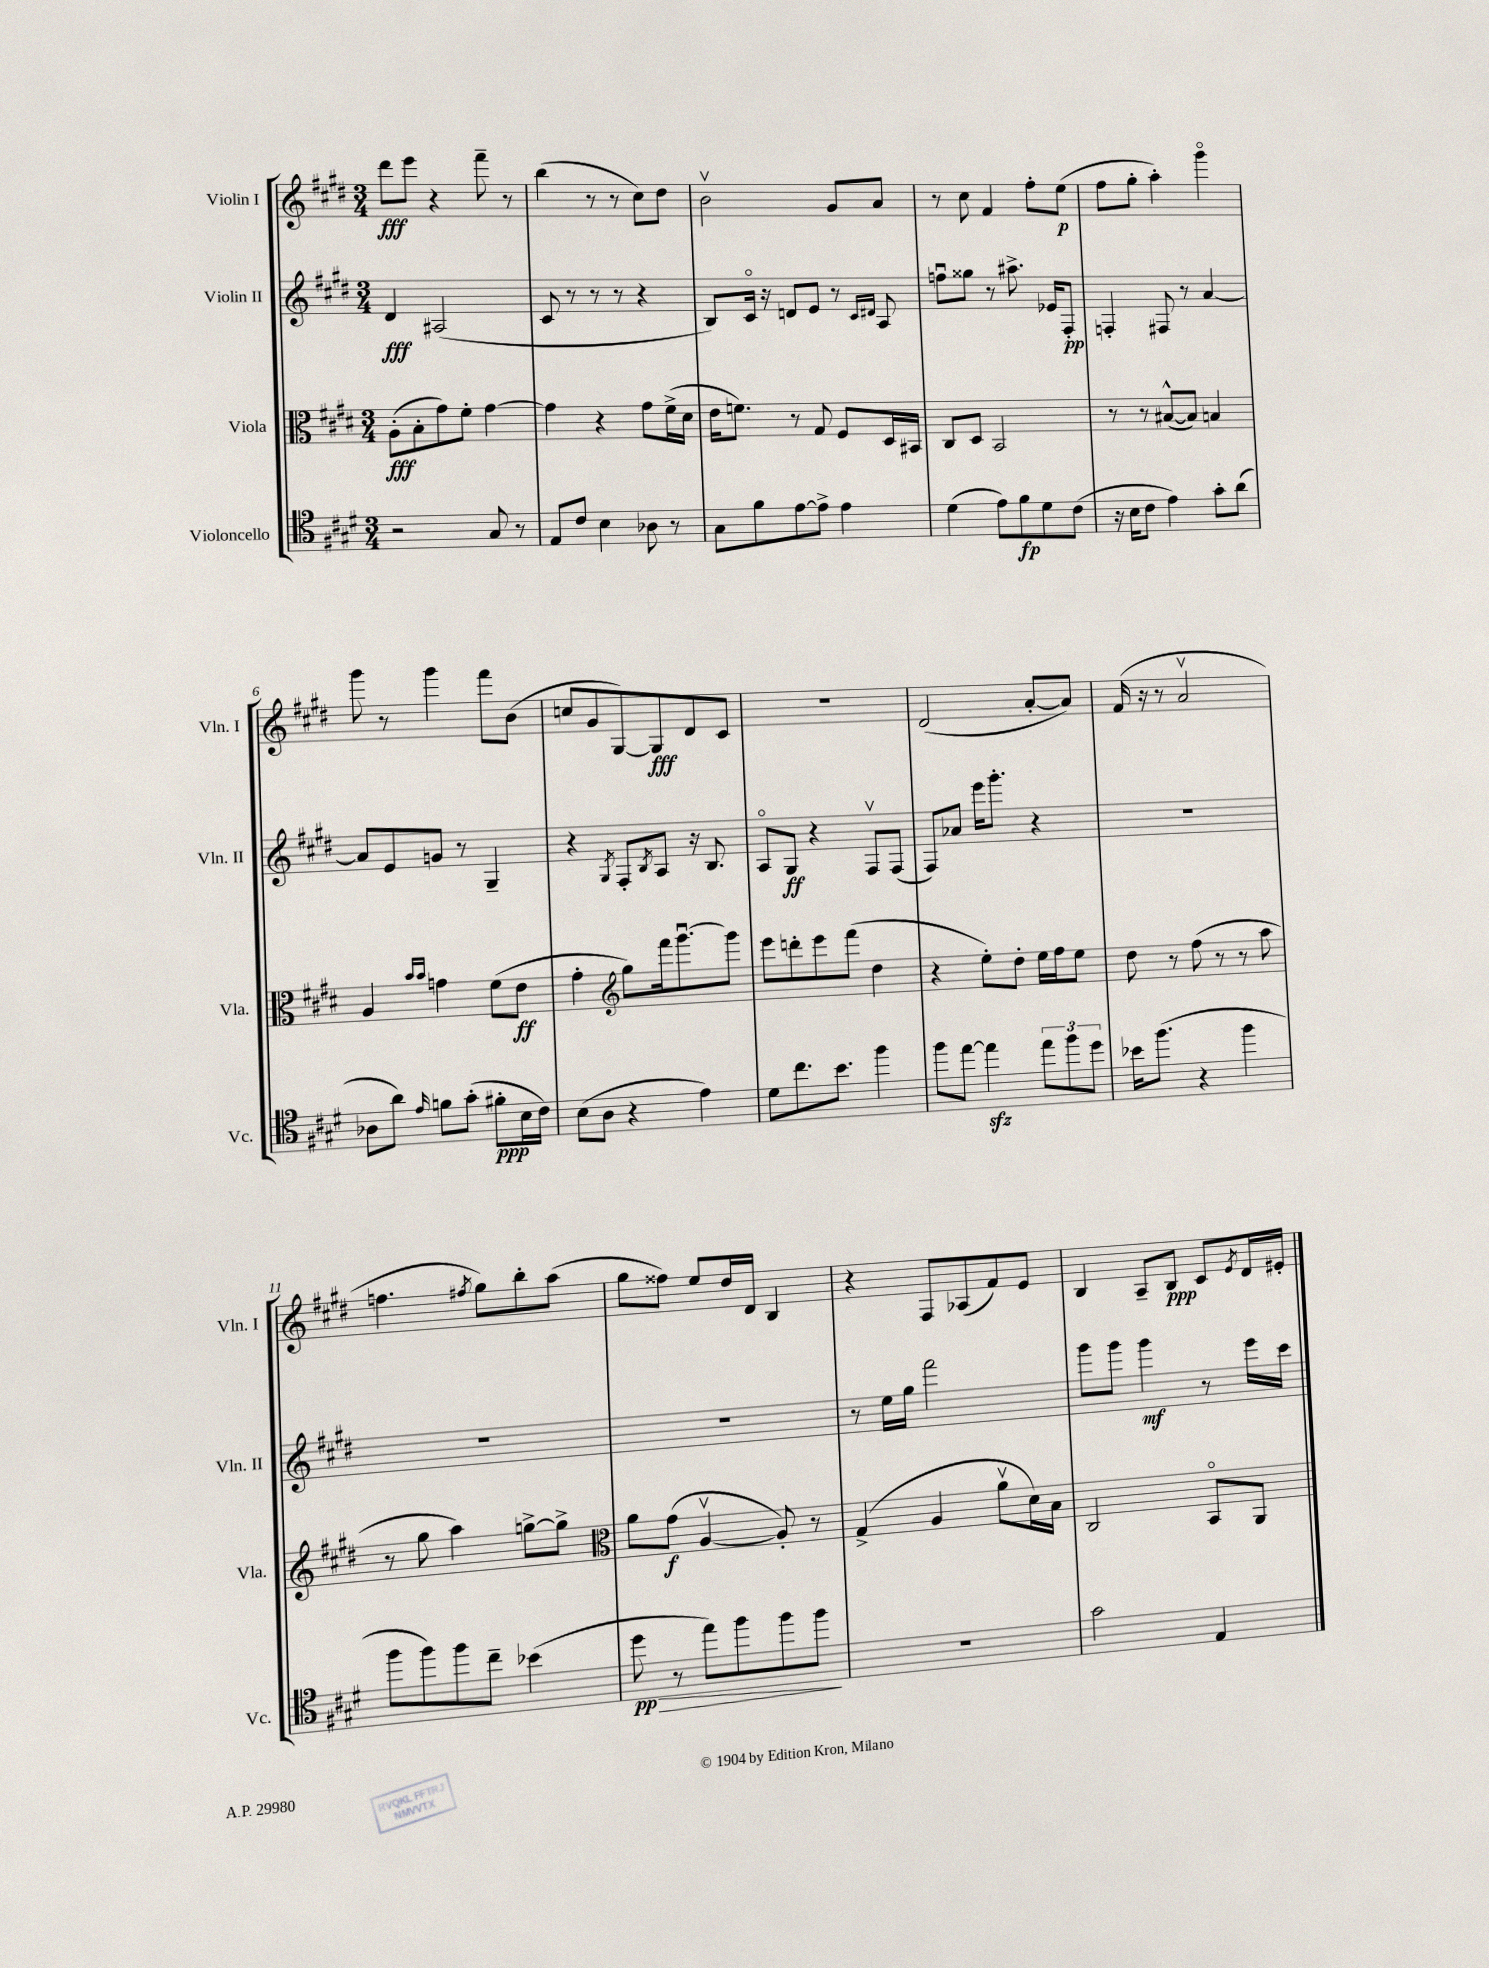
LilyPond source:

<<
\new StaffGroup <<
\new Staff = "s0" \with { instrumentName = "Violin I" shortInstrumentName = "Vln. I" } {
    \clef treble \key e \major \numericTimeSignature \time 3/4
    dis'''8\fff e'''8 r4 fis'''8-- r8 |
    b''4( r8 r8 cis''8) dis''8 |
    b'2\upbow gis'8 a'8 |
    r8 cis''8 fis'4 fis''8-. e''8\p( |
    fis''8 gis''8-. a''4-.) gis'''4\flageolet |
    gis'''8 r8 gis'''4 fis'''8 b'8( |
    c''8 gis'8 gis8~) gis8\fff dis'8 cis'8 |
    R2. |
    dis'2( a'8~-. a'8) |
    fis'16( r16 r8 a'2\upbow |
    f''4. \acciaccatura { fis''8 } gis''8) b''8-. a''8( |
    gis''8 fisis''8) e''8 dis''16 dis'16 b4 |
    r4 fis8 aes8( fis'8) e'8 |
    b4 a8-- b8\ppp cis'8 \acciaccatura { e'8 } dis'16 eis'16-. \bar "|." |
}
\new Staff = "s1" \with { instrumentName = "Violin II" shortInstrumentName = "Vln. II" } {
    \clef treble \key e \major \numericTimeSignature \time 3/4
    dis'4\fff ais2( |
    cis'8 r8 r8 r8 r4 |
    b8) cis'16\flageolet r16 d'8 e'8 r8 \grace { cis'16 dis'16 } a8 |
    f''8\downbow gisis''8 r8 ais''8.-> ees'16 fis8-.\pp |
    f4-. fis8 r8 a'4~ |
    a'8 e'8 g'8 r8 gis4-- |
    r4 \acciaccatura { gis8 } fis8-. \acciaccatura { b8 } a8 r16 b8. |
    a8\flageolet gis8\ff r4 fis8\upbow fis8( |
    fis8) aes'8 e'''16 gis'''8.-. r4 |
    R2. |
    R2. |
    R2. |
    r8 e''16 gis''16 fis'''2 |
    gis'''8 gis'''8 gis'''4\mf r8 e'''16 cis'''16 \bar "|." |
}
\new Staff = "s2" \with { instrumentName = "Viola" shortInstrumentName = "Vla." } {
    \clef alto \key e \major \numericTimeSignature \time 3/4
    a8-.\fff( b8-. gis'8) fis'8-. gis'4~ |
    gis'4 r4 gis'8 fis'16->( dis'16 |
    e'16 f'8.) r8 gis8 fis8 dis16 bis,16 |
    cis8 dis8 b,2 |
    r8 r8 bis8~-^( bis8) b4 |
    a4 \grace { b'16 b'16 } g'4 fis'8( e'8\ff |
    gis'4-. \clef treble gis''8) fis'''16 gis'''8.~\downbow gis'''8 |
    e'''8 d'''8-. e'''8 fis'''8( dis''4 |
    r4 e''8-.) dis''8-. e''16 fis''16 e''8 |
    dis''8 r8 fis''8( r8 r8 a''8 |
    r8 gis''8 a''4) g''8~-> g''8-> |
    \clef alto a'8 gis'8\f( a4~\upbow a8-.) r8 |
    gis4->( a4 a'8\upbow dis'16) b16 |
    cis2 b,8\flageolet a,8 \bar "|." |
}
\new Staff = "s3" \with { instrumentName = "Violoncello" shortInstrumentName = "Vc." } {
    \clef tenor \key e \major \numericTimeSignature \time 3/4
    r2 gis8 r8 |
    e8 cis'8 b4 aes8 r8 |
    gis8 fis'8 e'8~ e'8-> e'4 |
    dis'4( e'8) fis'8\fp dis'8 cis'8( |
    r16 b16 cis'8 e'4) gis'8-. a'8( |
    aes8 a'8) \grace { e'16 } f'8 gis'8-.( fis'8-.\ppp b16 cis'16) |
    b8( a8 r4 e'4) |
    dis'8 cis''8. b'8. fis''4 |
    fis''8 e''8~ e''4\sfz \tuplet 3/2 { e''8 fis''8 dis''8 } |
    bes'16 fis''8.( r4 fis''4 |
    fis''8 fis''8) fis''8 cis''8-- bes'4( |
    dis''8\pp\> r8 e''8) fis''8 fis''8 fis''8\! |
    R2. |
    gis'2 e4 \bar "|." |
}
>>
>>
